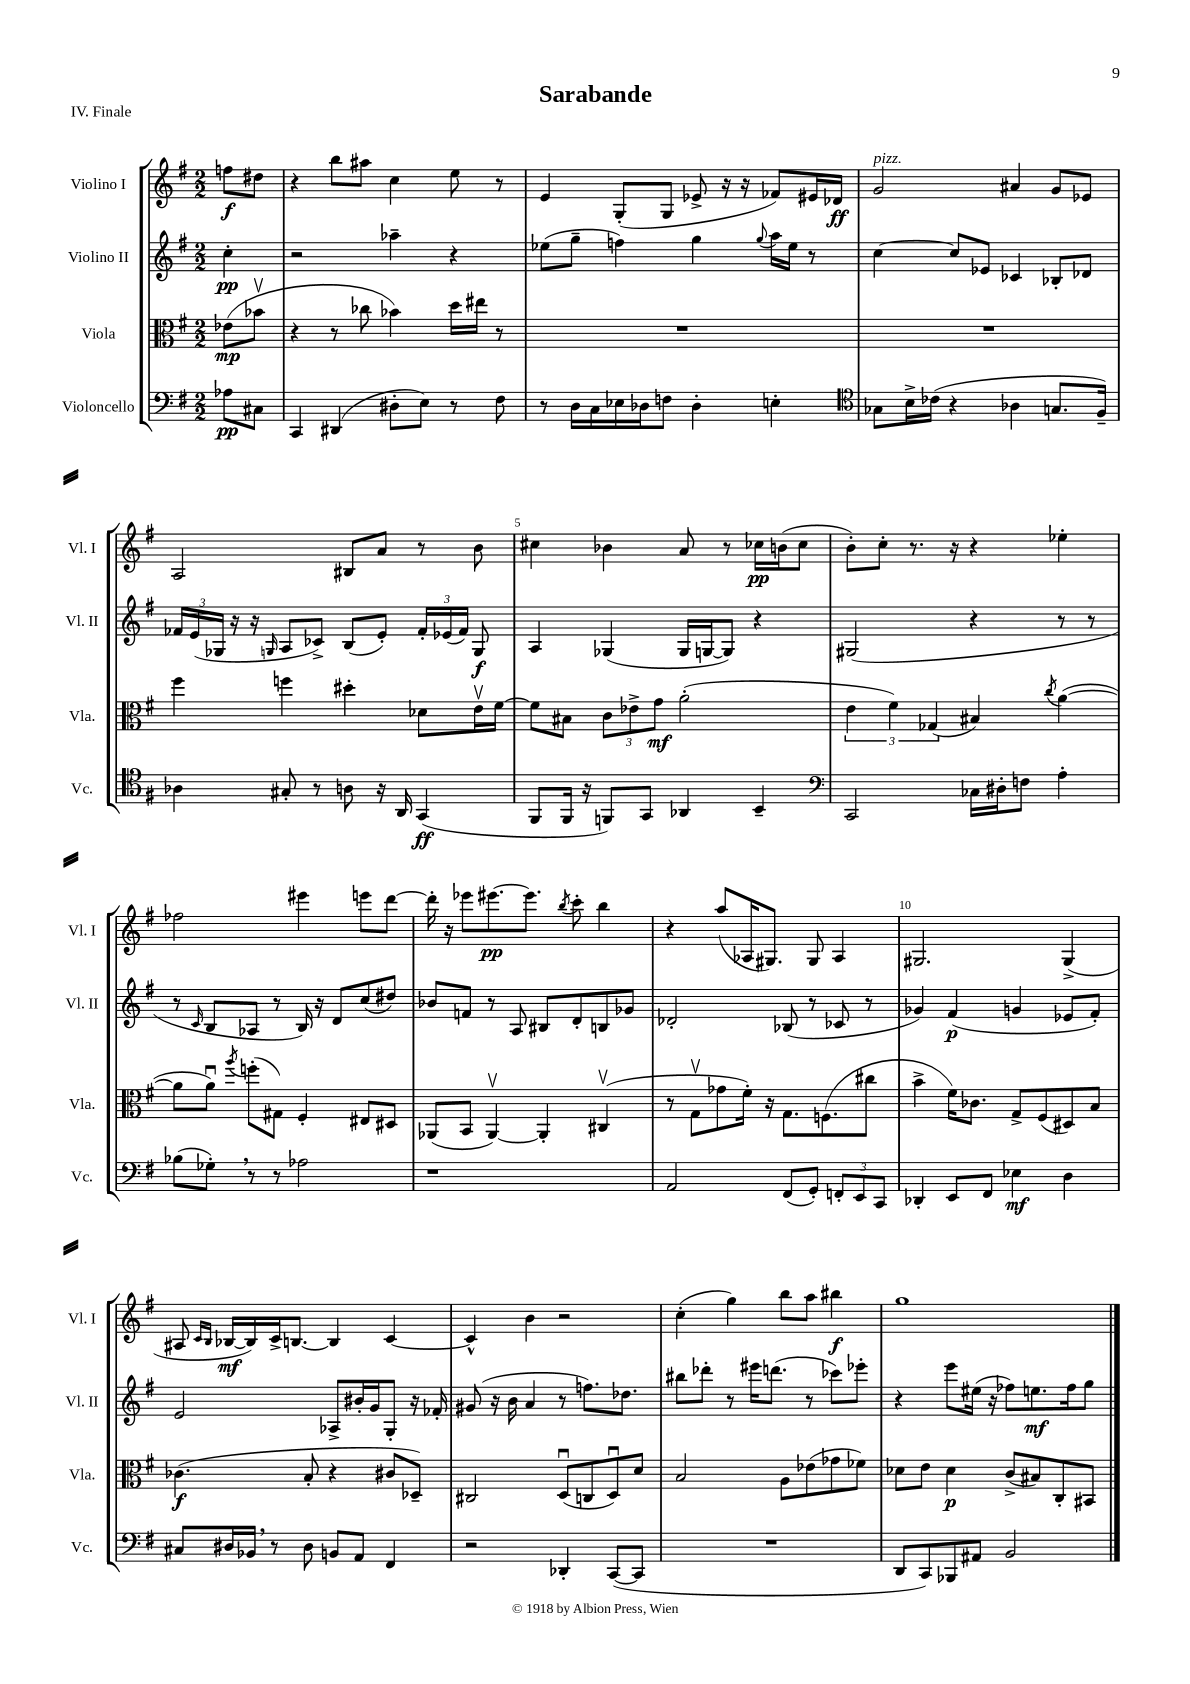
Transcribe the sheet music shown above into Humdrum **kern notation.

**kern	**dynam	**kern	**dynam	**kern	**dynam	**kern	**dynam
*part4	*part4	*part3	*part3	*part2	*part2	*part1	*part1
*staff4	*staff4	*staff3	*staff3	*staff2	*staff2	*staff1	*staff1
*I"Violoncello	*	*I"Viola	*	*I"Violino II	*	*I"Violino I	*
*I'Vc.	*	*I'Vla.	*	*I'Vl. II	*	*I'Vl. I	*
*clefF4	*	*clefC3	*	*clefG2	*	*clefG2	*
*k[f#]	*	*k[f#]	*	*k[f#]	*	*k[f#]	*
*M2/2	*	*M2/2	*	*M2/2	*	*M2/2	*
=	=	=	=	=	=	=	=
8A-X\L	pp	(8e-X\L	mp	4cc'\	pp	8ffn\L	f
8C#X\J	.	8b-Xv\J	.	.	.	8dd#X\J	.
=1	=1	=1	=1	=1	=1	=1	=1
4CC/	.	4r	.	2r	.	4r	.
(4DD#X/	.	8r	.	.	.	8bb\L	.
.	.	8cc-X\	.	.	.	8aa#X\J	.
8D#X'\L	.	4b-X\)	.	4aa-X~\	.	4cc\	.
8E\J)	.	.	.	.	.	.	.
8r	.	16dd\LL	.	4r	.	8ee\	.
.	.	16ee#X\JJ	.	.	.	.	.
8F#\	.	8r	.	.	.	8r	.
=2	=2	=2	=2	=2	=2	=2	=2
8r	.	1r	.	(8ee-X\L	.	4e/	.
16D\LL	.	.	.	8gg~\J	.	.	.
16C\	.	.	.	.	.	.	.
16E-X\	.	.	.	4ffn\)	.	(8G'/L	.
16D-X\J	.	.	.	.	.	.	.
8Fn\J	.	.	.	.	.	8G/J	.
4D-'\	.	.	.	4gg\	.	8e-X^/	.
.	.	.	.	.	.	16r	.
.	.	.	.	.	.	16r	.
.	.	.	.	8qqgg/	.	.	.
4En'\	.	.	.	16aa\LL	.	8f-X/L)	.
.	.	.	.	16ee-\JJ	.	.	.
.	.	.	.	8r	.	16e#X/L	.
.	.	.	.	.	.	16d-X/JJ	ff
=3	=3	=3	=3	=3	=3	=3	=3
*clefC4	*	*	*	*	*	*	*
!	!	!	!	!	!	!LO:TX:a:i:t=pizz.	!
8G-X\L	.	1r	.	[4cc\	.	2g/	.
16B^\L	.	.	.	.	.	.	.
(16c-X\JJ	.	.	.	.	.	.	.
4r	.	.	.	8cc/L]	.	.	.
.	.	.	.	8e-X/J	.	.	.
4A-X\	.	.	.	4c-X/	.	4a#X/	.
8.Gn/L	.	.	.	8B-X'/L	.	8g/L	.
.	.	.	.	8d-X/J	.	8e-X/J	.
16F#~/Jk)	.	.	.	.	.	.	.
!!LO:LB:g=z
=4	=4	=4	=4	=4	=4	=4	=4
4A-X\	.	4ff#\	.	24f-X/LL	.	2A/	.
.	.	.	.	(24e/	.	.	.
.	.	.	.	24G-X/JJ	.	.	.
.	.	.	.	16r	.	.	.
.	.	.	.	16r	.	.	.
.	.	.	.	16qqGn/	.	.	.
8G#X'/	.	4ffn\	.	8A/L	.	.	.
8r	.	.	.	8c-X^/J)	.	.	.
8An\	.	4dd#X'\	.	(8B/L	.	8B#X/L	.
16r	.	.	.	8e'/J)	.	8a/J	.
16AA/	.	.	.	.	.	.	.
(4GG/	ff	8d-X\L	.	24f-'/LL	.	8r	.
.	.	.	.	(24e-X/	.	.	.
.	.	.	.	24f-/JJ)	.	.	.
.	.	16ev\L	.	8G/	f	8b\	.
.	.	[16f#\JJ	.	.	.	.	.
=5	=5	=5	=5	=5	=5	=5	=5
8FF#/L	.	8f#\L]	.	4A/	.	4cc#X\	.
16FF#/Jk	.	8B#X\J	.	.	.	.	.
16r	.	.	.	.	.	.	.
8FFn/L)	.	12c\L	.	(4G-X/	.	4b-X\	.
.	.	12e-X^\	.	.	.	.	.
8GG/J	.	.	.	.	.	.	.
.	.	12g\J	mf	.	.	.	.
4AA-X/	.	(2a'\	.	16G-/LL	.	8a/	.
.	.	.	.	[16Gn/J	.	.	.
.	.	.	.	8G/J])	.	8r	.
4BB~/	.	.	.	4r	.	16cc-X\LL	pp
.	.	.	.	.	.	(16bn\J	.
.	.	.	.	.	.	8cc-\J	.
=6	=6	=6	=6	=6	=6	=6	=6
*clefF4	*	*	*	*	*	*	*
2CC/	.	6e\	.	(2G#X/	.	8b'\L)	.
.	.	.	.	.	.	8cc'\J	.
.	.	6f#\)	.	.	.	.	.
.	.	.	.	.	.	8.r	.
.	.	(6G-X/	.	.	.	.	.
.	.	.	.	.	.	16r	.
16C-X\LL	.	4B#X/)	.	4r	.	4r	.
16D#X'\J	.	.	.	.	.	.	.
8Fn\J	.	.	.	.	.	.	.
.	.	8qcc/	.	.	.	.	.
4A'\	.	([4a\	.	8r	.	4ee-X'\	.
.	.	.	.	8r	.	.	.
!!LO:LB:g=z
=7	=7	=7	=7	=7	=7	=7	=7
(8B-X\L	.	8a\L]	.	8r	.	2ff-X\	.
.	.	.	.	16qqc/	.	.	.
8G-X',\J)	.	8au\J)	.	8B/L	.	.	.
.	.	8qaa/	.	.	.	.	.
8r	.	(8ffn'\L	.	8A-X/J	.	.	.
8r	.	8G#X\J)	.	8r	.	.	.
2A-X\	.	4F#'/	.	16B/)	.	4eee#X\	.
.	.	.	.	16r	.	.	.
.	.	.	.	8d/L	.	.	.
.	.	8E#X/L	.	(8cc/	.	8eeen\L	.
.	.	8D#X/J	.	8dd#X/J)	.	[8ddd\J	.
=8	=8	=8	=8	=8	=8	=8	=8
1r	.	(8AA-X/L	.	8b-X/L	.	16ddd'\]	.
.	.	.	.	.	.	16r	.
.	.	8BB/J	.	8fn/J	.	8eee-X\L	.
.	.	[4AA-v/)	.	8r	.	[8.eee#X\	pp
.	.	.	.	8A/	.	.	.
.	.	.	.	.	.	8.eee#\J]	.
.	.	4AA-'/]	.	8B#X/L	.	.	.
.	.	.	.	.	.	8qbb/	.
.	.	.	.	8d'/	.	8ccc'\	.
.	.	(4C#Xv/	.	8Bn/	.	4bb\	.
.	.	.	.	8g-X/J	.	.	.
=9	=9	=9	=9	=9	=9	=9	=9
2AA/	.	8r	.	2d-X'/	.	4r	.
.	.	8Gv\L	.	.	.	.	.
.	.	8g-X\	.	.	.	(8aa/L	.
.	.	16f#'\Jk)	.	.	.	16A-X/K	.
.	.	16r	.	.	.	8.G#X/J)	.
(8FF#/L	.	8.G\L	.	(8B-X/	.	.	.
8GG'/J)	.	.	.	8r	.	8G#/	.
.	.	(8.Fn\	.	.	.	.	.
12FFn'/L	.	.	.	8c-X/	.	4A-/	.
12EE/	.	.	.	.	.	.	.
.	.	8cc#X\J	.	8r	.	.	.
12CC/J	.	.	.	.	.	.	.
=10	=10	=10	=10	=10	=10	=10	=10
4DD-X'/	.	4b^\	.	4g-X/)	.	2.G#X/	.
8EE/L	.	16f#\KL)	.	(4f#/	p	.	.
.	.	8.c-X\J	.	.	.	.	.
8FF#/J	.	.	.	.	.	.	.
4E-X\	mf	8G^/L	.	4gn/	.	.	.
.	.	(8F#/	.	.	.	.	.
4D\	.	8D#X/)	.	8e-X/L	.	(4G#^/	.
.	.	8B/J	.	8f#'/J)	.	.	.
!!LO:LB:g=z
=11	=11	=11	=11	=11	=11	=11	=11
8C#X/L	.	(4.c-X\	f	2e/	.	8A#X/	.
.	.	.	.	.	.	16qqc/LL	.
.	.	.	.	.	.	16qqB/JJ	.
16D#X/L	.	.	.	.	.	[16B-X/LL	mf
16BB-X,/JJ	.	.	.	.	.	16B-/])	.
8r	.	.	.	.	.	16c^/J	.
.	.	.	.	.	.	[8.Bn/J	.
8D#\	.	8B'/	.	.	.	.	.
8BBn/L	.	4r	.	8A-X^/L	.	4B/]	.
8AA/J	.	.	.	16b#X'/L	.	.	.
.	.	.	.	16g/J	.	.	.
4FF#/	.	8c#X/L	.	8G'/J	.	[4c/	.
.	.	8D-X~/J)	.	16r	.	.	.
.	.	.	.	16f-X'/	.	.	.
=12	=12	=12	=12	=12	=12	=12	=12
2r	.	2C#X/	.	(8g#X/	.	4c^^/]	.
.	.	.	.	16r	.	.	.
.	.	.	.	16b\	.	.	.
.	.	.	.	4a/	.	4b\	.
4DD-X'/	.	(8Du/L	.	8r	.	2r	.
.	.	8Cn/	.	8.ffn\L)	.	.	.
([8CC/L	.	8Du/)	.	.	.	.	.
.	.	.	.	8.dd-X\J	.	.	.
8CC/J]	.	8d/J	.	.	.	.	.
=13	=13	=13	=13	=13	=13	=13	=13
1r	.	2B/	.	8bb#X\L	.	(4cc'\	.
.	.	.	.	8ddd-X'\J	.	.	.
.	.	.	.	8r	.	4gg\)	.
.	.	.	.	16eee#X\KL	.	.	.
.	.	.	.	(8.dddn\J	.	.	.
.	.	8A\L	.	.	.	8bb\L	.
.	.	(8e-X\	.	8r	.	8aa\J	.
.	.	8g-X\	.	8ccc-X\L)	.	4bb#X\	f
.	.	8f-X\J)	.	8eee-X'\J	.	.	.
=14	=14	=14	=14	=14	=14	=14	=14
8DD/L	.	8d-X\L	.	4r	.	1gg	.
8CC/)	.	8e\J	.	.	.	.	.
8BBB-X/	.	4d-\	p	8eee\L	.	.	.
8AA#X/J	.	.	.	(16ee#X\Jk	.	.	.
.	.	.	.	16r	.	.	.
2BB/	.	(8c^/L	.	8ff-X\L)	.	.	.
.	.	8B#X/)	.	8.een\	mf	.	.
.	.	8C'/	.	.	.	.	.
.	.	.	.	16ff-\k	.	.	.
.	.	8BB#X/J	.	8gg\J	.	.	.
==	==	==	==	==	==	==	==
*-	*-	*-	*-	*-	*-	*-	*-
